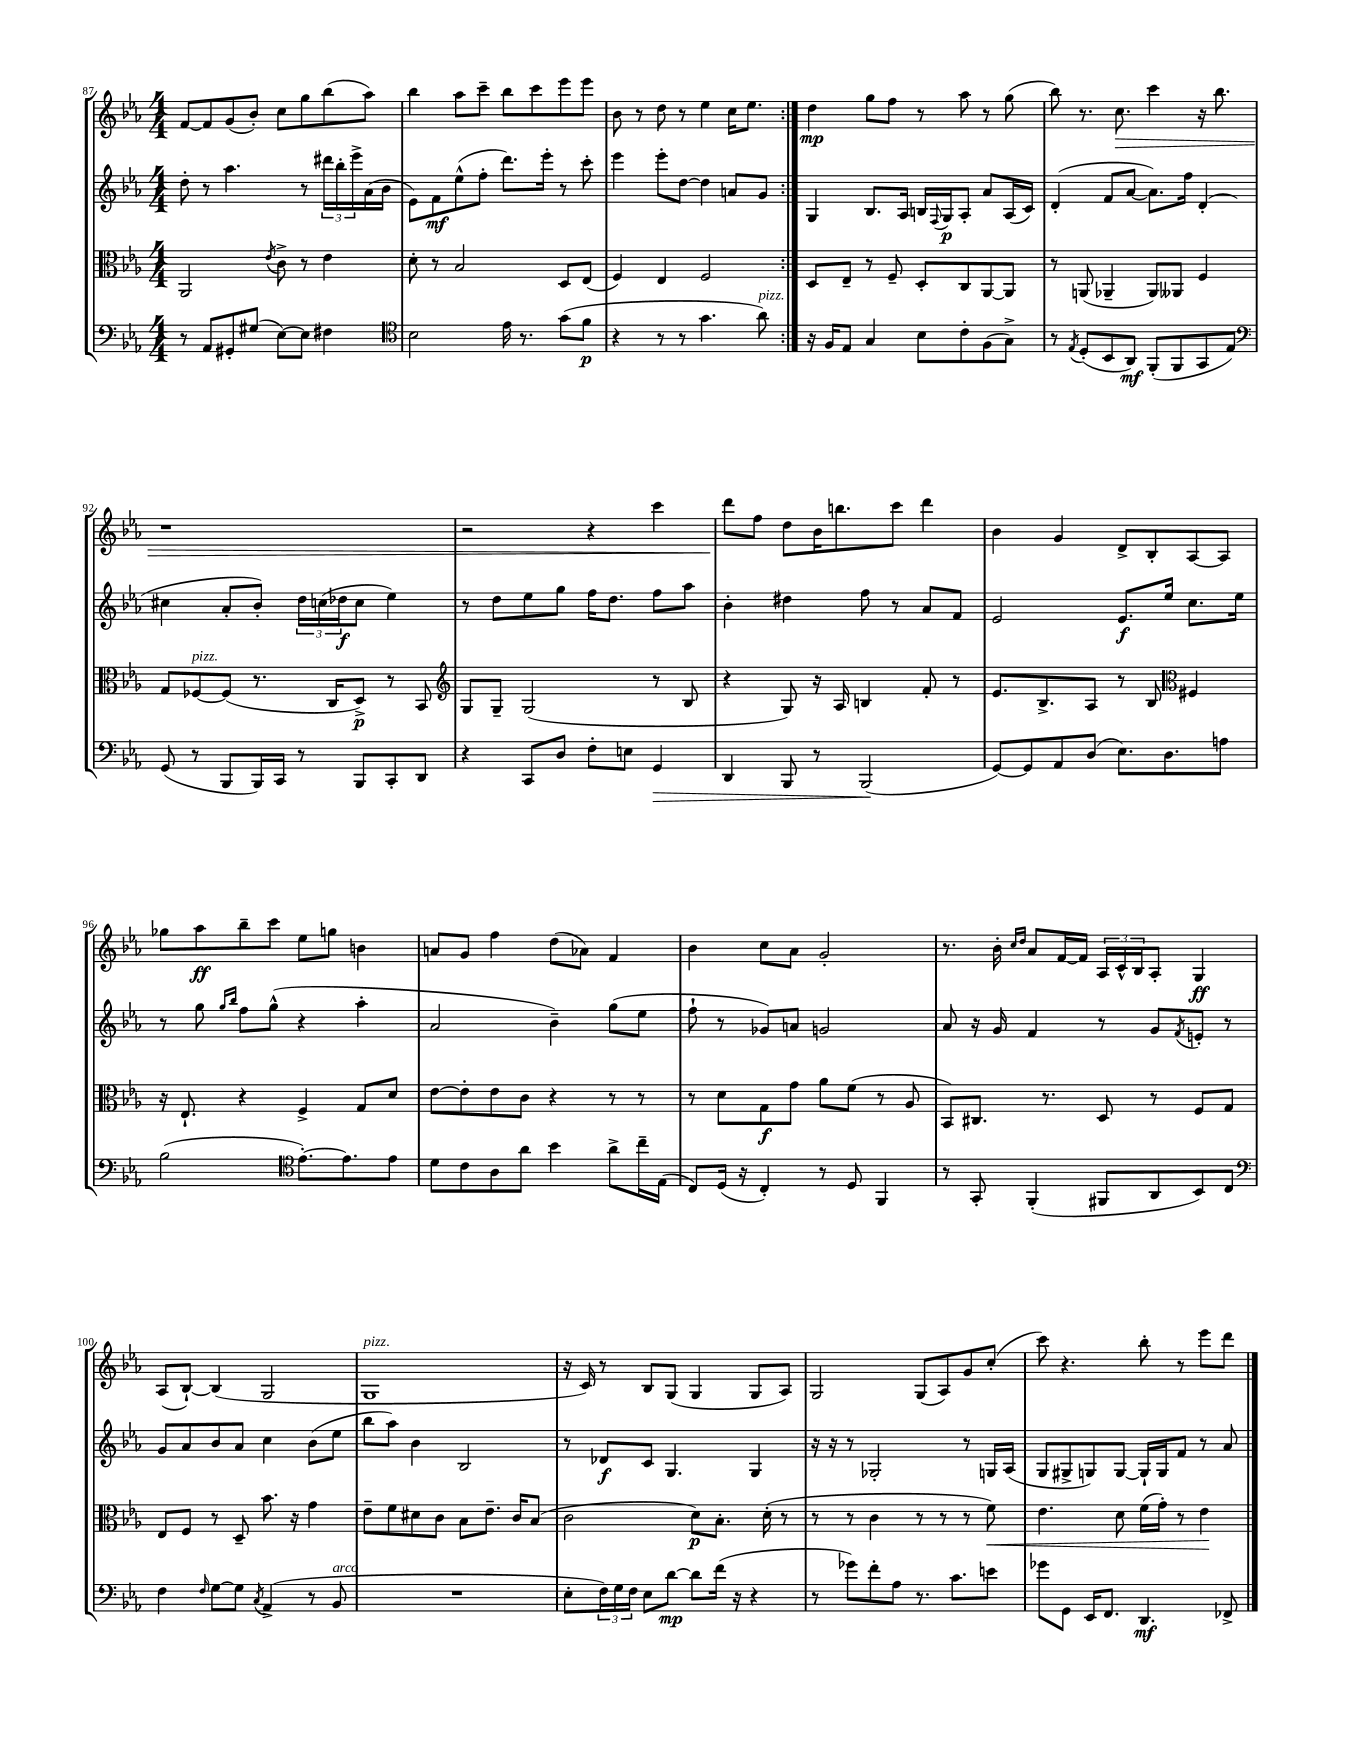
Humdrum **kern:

**kern	**kern	**kern	**kern
*staff4	*staff3	*staff2	*staff1
*clefF4	*clefC3	*clefG2	*clefG2
*k[b-e-a-]	*k[b-e-a-]	*k[b-e-a-]	*k[b-e-a-]
*M4/4	*M4/4	*M4/4	*M4/4
8r	2AA-	8dd'	[8f
8AA-	.	8r	8f]
8GG#'	.	4.aa-	(8g
(8G#	.	.	8b-')
.	8qe-	.	.
[8E-)	8c^	.	8cc
8E-]	8r	8r	8gg
4F#	4e-	24ddd#	(8bb-
.	.	24bb-'	.
.	.	24eee-^	.
.	.	(16a-	8aa-)
.	.	16b-	.
=	=	=	=
*clefC4	*	*	*
2B-	8d'	8e-)	4bb-
.	8r	8f	.
.	2B-	(8ee-^^	8aa-
.	.	8ff'	8ccc~
16e-	.	8.ddd)	8bb-
8.r	.	.	.
.	.	.	8ccc
.	.	16eee-'	.
(8g	8D	8r	8eee-
8f	(8E-	8ccc'	8eee-
=	=	=	=
4r	4F)	4eee-	8b-
.	.	.	8r
8r	4E-	8eee-'	8dd
8r	.	[8dd	8r
4.g	2F	4dd]	4ee-
.	.	8a	16cc
.	.	.	8.ee-
8a-)	.	8g	.
=:|!	=:|!	=:|!	=:|!
16r	8D	4G	4dd
16F	.	.	.
8E-	8E-~	.	.
4G	8r	8.B-	8gg
.	8F~	.	8ff
.	.	16A-	.
8B-	8D'	16B	8r
.	.	8qqF	.
.	.	16G	.
8c'	8C	8A-'	8aa-
(8F	[8AA-	8a-	8r
8G^)	8AA-]	(16A-	(8gg
.	.	16c)	.
=	=	=	=
8r	8r	(4d'	8bb-)
8qE-	.	.	.
(8D'	(8AA	.	8.r
8BB-	4AA-~	8f	.
.	.	.	8.cc
8AA-)	.	[8a-	.
(8FF'	8AA-)	8.a-])	4ccc
8FF	8AA--	.	.
.	.	16ff	.
8GG	4F	(4d'	16r
.	.	.	8.bb-
8E-)	.	.	.
=	=	=	=
*clefF4	*	*	*
(8GG	8G	4cc#	1r
8r	[8F-	.	.
8BBB-	(8F-]	8a-'	.
16BBB-)	8.r	8b-')	.
16CC	.	.	.
8r	.	24dd	.
.	.	(24cc	.
.	16C	.	.
.	.	24dd-	.
8BBB-	8D^)	8cc	.
8CC'	8r	4ee-)	.
8DD	8BB-	.	.
=	=	=	=
*	*clefG2	*	*
4r	8G	8r	2r
.	8G~	8dd	.
8CC	(2G	8ee-	.
8D	.	8gg	.
8F'	.	16ff	4r
.	.	8.dd	.
8E	.	.	.
4GG	8r	8ff	4ccc
.	8B-	8aa-	.
=	=	=	=
4DD	4r	4b-'	8ddd
.	.	.	8ff
8BBB-	8G)	4dd#	8dd
8r	16r	.	16b-
.	16A-	.	8.bb
(2BBB-	4B	8ff	.
.	.	8r	8ccc
.	8f'	8a-	4ddd
.	8r	8f	.
=	=	=	=
[8GG)	8.e-	2e-	4b-
8GG]	.	.	.
.	8.B-^	.	.
8AA-	.	.	4g
(8D	8A-	.	.
8.E-)	8r	8.e-	8d^
.	8B-	.	8B-'
8.D	.	16ee-	.
*	*clefC3	*	*
.	4F#	8.cc	[8A-
8A	.	.	8A-]
.	.	16ee-	.
=	=	=	=
(2B-	16r	8r	8gg-
.	8.E-`	.	.
.	.	8gg	8aa-
.	.	16qqgg	.
.	.	16qqbb-	.
.	4r	8ff	8bb-~
.	.	(8gg^^	8ccc
*clefC4	*	*	*
[8.e-')	4F^	4r	8ee-
.	.	.	8gg
8.e-]	.	.	.
.	8G	4aa-'	4b
8e-	8d	.	.
=	=	=	=
8d	[8e-	2a-	8a
8c	8e-']	.	8g
8A-	8e-	.	4ff
8a-	8c	.	.
4b-	4r	4b-~)	(8dd
.	.	.	8a-)
8a-^	8r	(8gg	4f
16cc~	8r	8ee-	.
(16E-	.	.	.
=	=	=	=
8C)	8r	8ff`	4b-
(16D	8d	8r	.
16r	.	.	.
4C')	8G	8g-)	8cc
.	8g	8a	8a-
8r	8a-	2g	2g'
8D	(8f	.	.
4FF	8r	.	.
.	8A-	.	.
=	=	=	=
8r	8BB-)	8a-	8.r
8GG'	8.C#	16r	.
.	.	16g	16b-'
.	.	.	16qqcc
.	.	.	16qqdd
(4FF'	.	4f	8a-
.	8.r	.	.
.	.	.	[16f
.	.	.	16f]
8FF#	8D	8r	24A-
.	.	.	24c^^
.	.	.	24B-
8AA-	8r	8g	8A-'
.	.	8qf	.
8BB-)	8F	8e'	4G
8C	8G	8r	.
=	=	=	=
*clefF4	*	*	*
4F	8E-	8g	(8A-
.	8F	8a-	[8B-`)
16qqF	.	.	.
[8G	8r	8b-	(4B-]
8G]	8D~	8a-	.
8qC	.	.	.
(4AA-^	8.b-	4cc	2G
.	16r	.	.
8r	4g	(8b-	.
8BB-	.	8ee-	.
=	=	=	=
1r	8e-~	8bb-	1G
.	8f	8aa-)	.
.	8d#	4b-	.
.	8c	.	.
.	8B-	2B-	.
.	8.e-~	.	.
.	16c	.	.
.	(8B-	.	.
=	=	=	=
8E-'	2c	8r	16r
.	.	.	16c)
24F)	.	8d-	8r
24G	.	.	.
24F	.	.	.
8E-	.	8c	8B-
[8d	.	4.G	(8G
8d]	8d)	.	4G
(16f	8.B-'	.	.
16r	.	.	.
4r	.	4G	8G
.	(16d'	.	.
.	8r	.	8A-)
=	=	=	=
8r	8r	16r	2G
.	.	16r	.
8g-)	8r	8r	.
8f'	4c	2G-'	.
8A-	.	.	.
8.r	8r	.	(8G
.	8r	.	8A-)
8.c	.	.	.
.	8r	8r	8g
8e	8f)	16G	(8cc'
.	.	(16A-	.
=	=	=	=
8g-	4.e-	8G	8ccc)
8GG	.	8G#^	4.r
16EE-	.	8G)	.
8.FF	.	.	.
.	8d	[8G	.
4.DD	(16f	16G`]	8bb-'
.	16g')	16G	.
.	8r	8f	8r
.	4e-	8r	8eee-
8FF-^	.	8a-	8ddd
==	==	==	==
*-	*-	*-	*-
